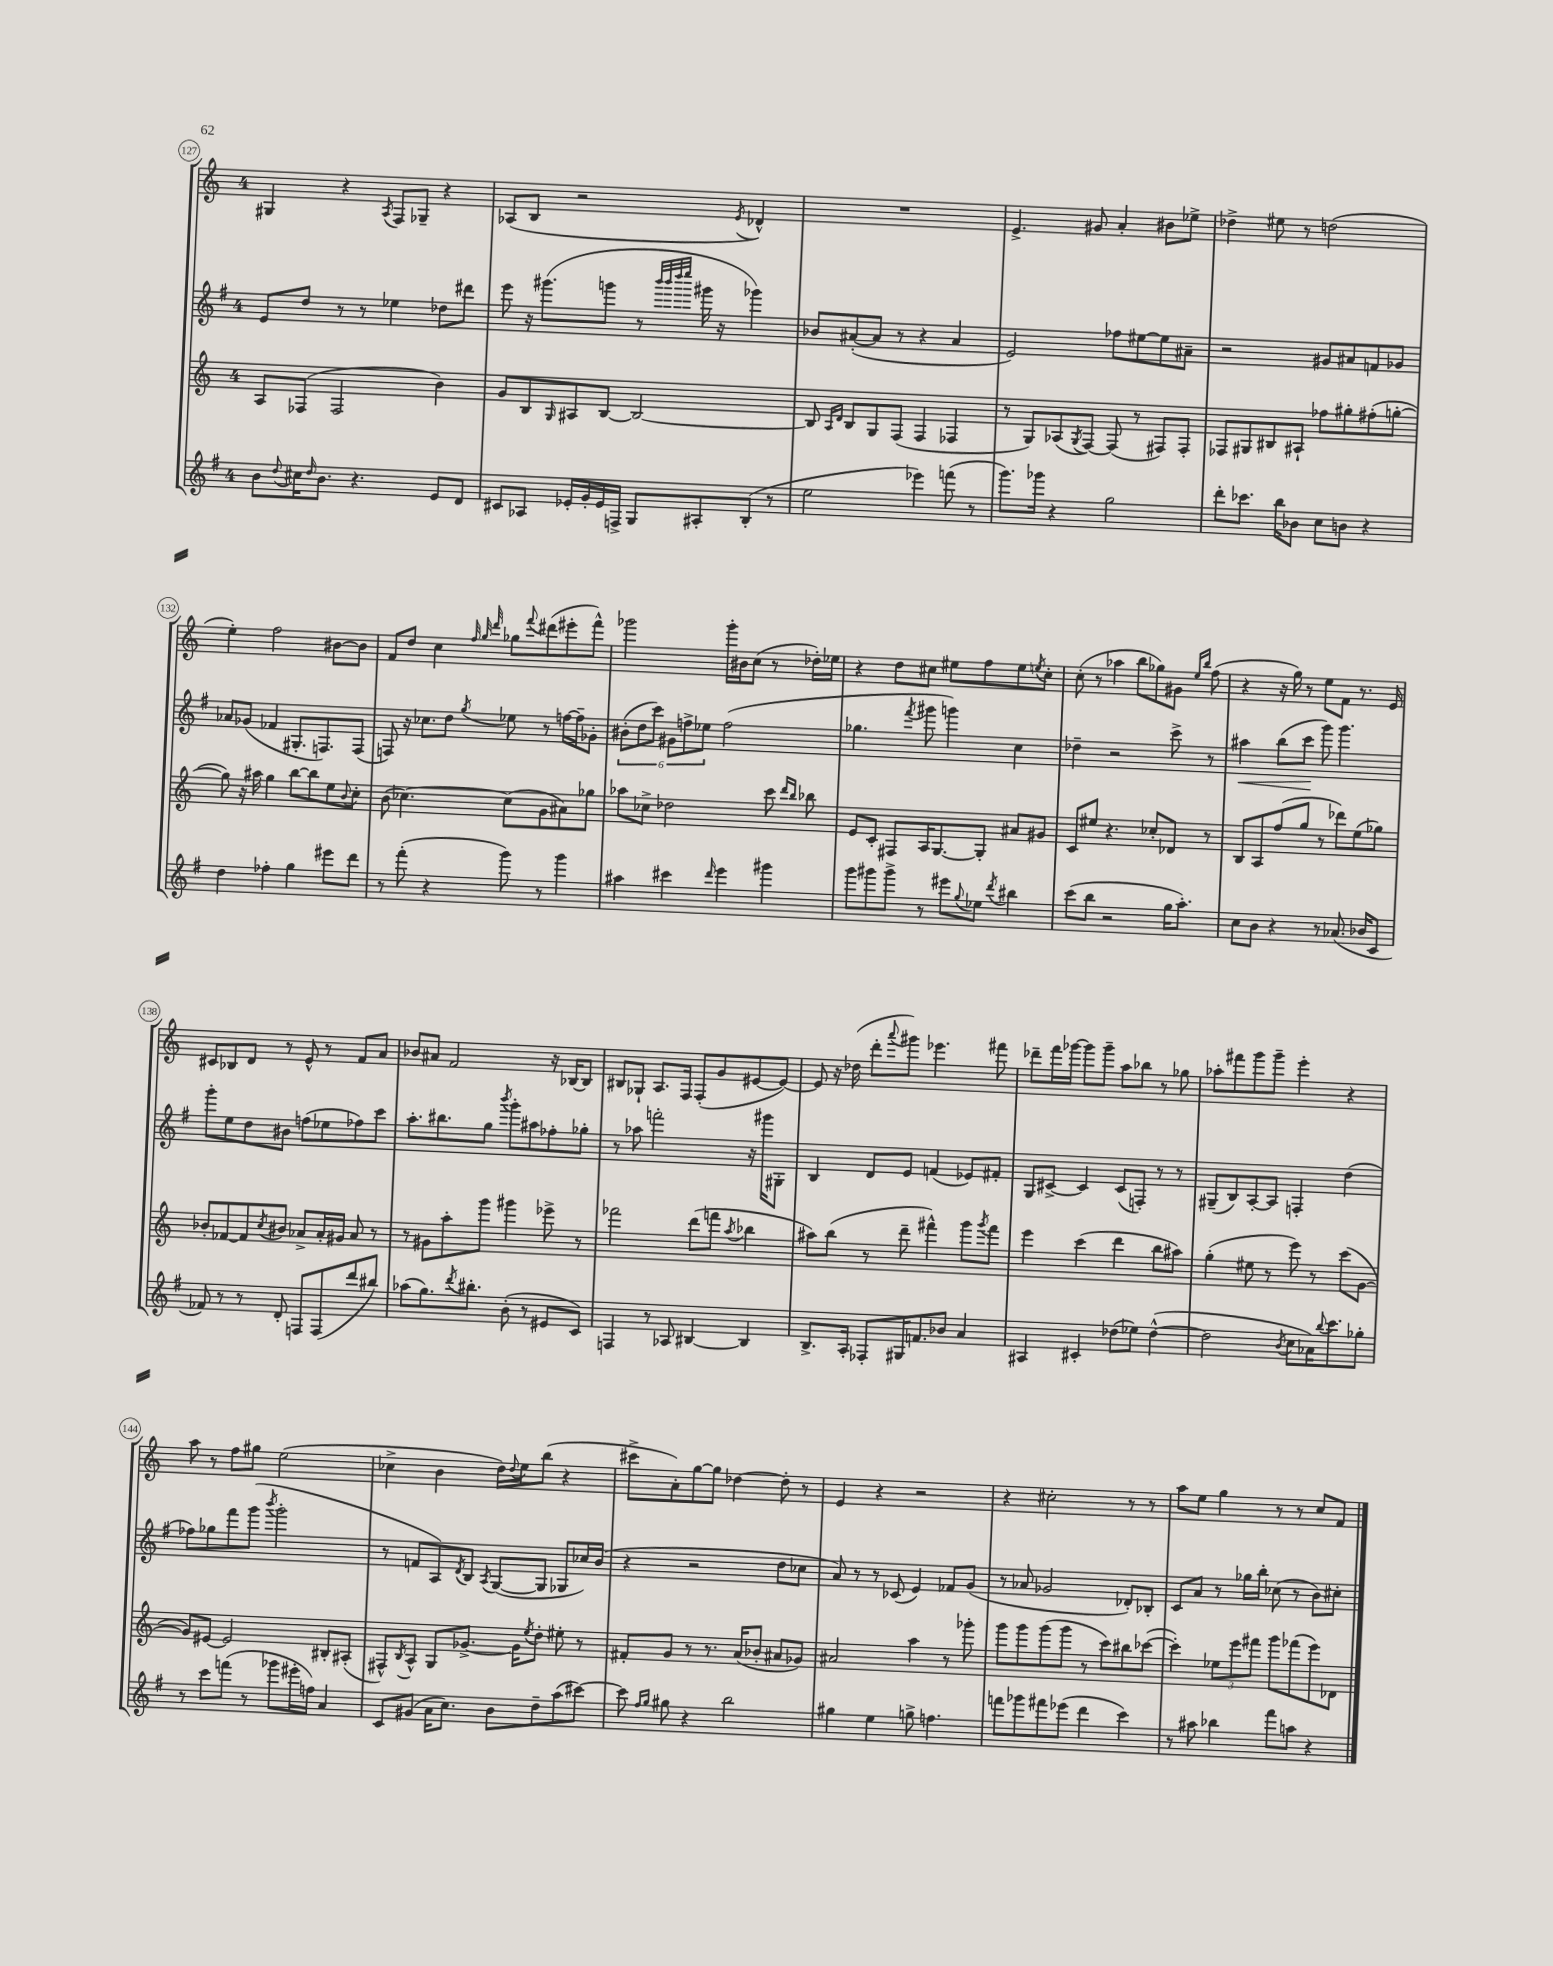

**kern	**kern	**kern	**dynam	**kern
*part4	*part3	*part2	*part2	*part1
*staff4	*staff3	*staff2	*staff2	*staff1
*clefG2	*clefG2	*clefG2	*	*clefG2
*k[f#]	*k[]	*k[f#]	*	*k[]
*M4/4	*M4/4	*M4/4	*	*M4/4
=127	=127	=127	=127	=127
8b\L	8A/L	8e/L	.	4G#X/
8qqdd/	.	.	.	.
16cc#X\K	(8F-X/J	8dd/J	.	.
16qqdd/	.	.	.	.
8.b\J	.	.	.	.
.	2F-/	8r	.	4r
4.r	.	8r	.	.
.	.	.	.	8qA/
.	.	4ee-X\	.	8F/L
.	.	.	.	8G-X~/J
8e/L	4b\)	8dd-X\L	.	4r
8d/J	.	8ddd#X\J	.	.
=128	=128	=128	=128	=128
8c#X/L	8g/L	8eee\	.	(8A-X/L
8A-X/J	8B/	16r	.	8B/J
.	.	(8.ggg#X\L	.	.
.	16qqG/	.	.	.
16e-X'/LL	8A#X/	.	.	2r
16g'/	.	.	.	.
16e-/	[8B/J	8gggn\J	.	.
16Fn^/JJ	.	.	.	.
8G/L	2B/_	8r	.	.
.	.	32qqbbb/LLL	.	.
.	.	32qqbbb/	.	.
.	.	32qqdddd/	.	.
.	.	32qqeeee/JJJ	.	.
8A#X'/	.	16ggg#X\	.	.
.	.	16r	.	.
.	.	.	.	8qe/
(8B'/J	.	4ggg-X\)	.	4d-X^^/)
8r	.	.	.	.
=129	=129	=129	=129	=129
2ee\	8B/]	8b-X/L	.	1r
.	16qqA/LL	.	.	.
.	16qqd/JJ	.	.	.
.	8B/L	([8a#X'/	.	.
.	8G/	8a#/J]	.	.
.	(8F/J	8r	.	.
4eee-X\)	4F/	4r	.	.
(8fffn\	4F-X/	4a#/	.	.
8r	.	.	.	.
=130	=130	=130	=130	=130
8.ggg\L)	8r	2e/)	.	4.e^/
.	8G/L)	.	.	.
16ggg-X\Jk	.	.	.	.
4r	(8A-X/	.	.	.
.	8qG/	.	.	.
.	[8F/J)	.	.	8g#X/
2gg\	(8F/]	8ff-X\L	.	4a'/
.	8r	[8ee#X\	.	.
.	8F#X/L)	8ee#\]	.	8b#X\L
.	8F#'/J	8a#X~\J	.	8ee-X^\J
=131	=131	=131	=131	=131
8ddd'\L	8F-X/L	2r	.	4dd-X^\
8.ccc-X\J	8G#X/	.	.	.
.	8B#X/	.	.	8ee#X\
16bb\KL	.	.	.	.
8b-X\J	8A#X`/J	.	.	8r
8cc\L	8ff-X\L	8g#X/L	.	(2ddn\
8bn\J	8gg#X'\	8a#X/	.	.
4r	(8ff#X'\	8fn/	.	.
.	[8ggn'\J	8g-X/J	.	.
!!LO:LB:g=z
=132	=132	=132	=132	=132
4dd\	8gg\])	8a-X/L	.	4ee'\)
.	16r	(8g-X/J	.	.
.	16aa#X\	.	.	.
4ff-X'\	4gg\	4f-X/	.	2ff\
4gg\	[8bb\L	8.G#X'/L	.	.
.	8bb\]	.	.	.
.	.	8.Fn/)	.	.
8eee#X\L	8ee\	.	.	[8b#X\L
.	8qqb/	.	.	.
8ddd\J	8cc'\J	(8F/J	.	8b#\J]
=133	=133	=133	=133	=133
8r	(8b\	8Fn/)	.	8f/L
(8fff#'\	[4.cc-X\)	16r	.	8dd/J
.	.	8.cc-X\L	.	.
4r	.	.	.	4cc\
.	.	8dd\J	.	.
.	.	.	.	32qqff/
.	.	.	.	32qqgg/
.	.	8qgg/	.	32qqddd/
8ggg\)	(8cc-\L]	8ee-X\	.	8gg-X\L
.	.	.	.	8qqfff/
8r	8g\	8r	.	(8ddd#X\
4ggg\	8a#X\)	[16ffn\LL	.	8eee#X'\
.	.	16ff~\J]	.	.
.	8gg-X\J	8g-X'\J	.	8fff^^\J)
=134	=134	=134	=134	=134
4aa#X\	8aa-X\L	(12b#X'\L	.	2ggg-X\
.	.	12dd\	.	.
.	8cc-X^\J	.	.	.
.	.	12ccc\J)	.	.
4ccc#X\	2dd-X\	12g#X\L	.	.
.	.	12ffn^\	.	.
.	.	12ee-X\J	.	.
16qqddd/	.	.	.	.
4eee\	.	(2ff\	.	16ggg-'\LL
.	.	.	.	16b#X\J
.	.	.	.	(8cc\J
4ggg#X\	8ccc\	.	.	8r
.	16qqddd/LL	.	.	.
.	16qqbb/JJ	.	.	.
.	8bb-X\	.	.	16dd-X'\LL)
.	.	.	.	16ee-X\JJ
=135	=135	=135	=135	=135
8ggg\L	8e/L	4.gg-X\	.	4r
8ggg#X\	8c'/J	.	.	.
8ggg#^\J	8F#X/L	.	.	8dd\L
.	.	8qfff#/	.	.
8r	16A/K	8ggg#X\	.	8cc#X\J
.	[8.G/	.	.	.
8eee#X\L	.	4gggn\)	.	8ee#X\L
8qqgg/	.	.	.	.
8ee-X\J	8G'/J]	.	.	8ff\
8qddd/	.	.	.	.
4bb#X\	8a#X/L	4cc\	.	8ee#\
.	.	.	.	8qeen/
.	8g#X/J	.	.	8cc#'\J
=136	=136	=136	=136	=136
(8ccc\L	8c/L	4dd-X~\	.	(8cc'\
8bb\J	8ee#X/J	.	.	8r
2r	4.r	2r	.	4aa-X\
.	.	.	.	8bb\L
.	8cc-X'/L	.	.	8gg-X\)
16gg\KL	8d-X/J	8ccc^\	.	8g#X\J
8.aa'\J)	.	.	.	.
.	.	.	.	16qqee/LL
.	.	.	.	16qqbb/JJ
.	8r	8r	.	(8ff\
=137	=137	=137	=137	=137
!	!	!	!LO:HP:b	!
8cc\L	8B/L	4aa#X\	<	4r
8b\J	8A/	.	.	.
4r	(8ff/	(8bb\L	.	16r
.	.	.	.	16gg\)
.	8gg/J	8ccc\J	.	8r
8r	8r	8ggg\)	[	8ee\L
(8.a-X/	8ddd-X\L)	4.ggg\	.	8f\J
.	(8ee\	.	.	8.r
16b-X/KL	.	.	.	.
8c/J	8gg-X\J)	.	.	.
.	.	.	.	16e/
!!LO:LB:g=z
=138	=138	=138	=138	=138
8f-X/)	8b-X'/L	8ggg'\L	.	8c#X/L
8r	[8f-X/	8ee\	.	8B-X/
8r	8f-/]	8dd\	.	8d/J
.	8qcc/	.	.	.
8d'/	8b#X/J	8b#X\J	.	8r
8Fn/L	8a-X^/L	(8ffn\L	.	8e^^/
(8F/	16a-'/L	8ee-X\	.	8r
.	16g#X/JJ	.	.	.
8ddd/	8a-/	8ff-X\)	.	8f/L
8bb#X/J)	8r	8ccc\J	.	8a/J
=139	=139	=139	=139	=139
(8aa-X\L	8r	8.aa'\L	.	8b-X/L
8.gg\)	8g#X\L	.	.	8a#X/J
.	.	8.bb#X\	.	.
.	8aa'\	.	.	2f/
8qddd/	.	.	.	.
8.bb#X'\J	.	.	.	.
.	8ggg\J	8gg\J	.	.
.	.	8qbbb/	.	.
(8b'\	4ggg#X\	8ggg'\L	.	.
8r	.	8aa#X\	.	.
8e#X/L	8eee-X^\	8ff-X'\	.	16r
.	.	.	.	[16B-X/KL
8c/J)	8r	8gg-X'\J	.	8B-/J]
=140	=140	=140	=140	=140
4Fn/	2fff-X\	8r	.	8B#X/L
.	.	8aa-X\	.	8G-X`/J
8r	.	2fffn'\	.	8.A/L
8A-X/	.	.	.	.
.	.	.	.	16F/Jk
[4B#X/	(8ddd\L	.	.	(8F'/L
.	8fffn\J	.	.	8g/
.	8qaa/	.	.	.
4B#/]	4bb-X\	16r	.	[8e#X/
.	.	16ggg#X\KL	.	.
.	.	8G#X'\J	.	8e#/J_)
=141	=141	=141	=141	=141
8.B^/L	8aa#X\L)	4B/	.	8e#/]
.	(8bb\J	.	.	16r
16A'/Jk	.	.	.	(16dd-X\
8F-X'/L	8r	8d/L	.	8ddd'\L
.	.	.	.	8qqaaa/
16G#X/K	8ddd~\	8e/J	.	8ggg#X\J)
8.fn/	.	.	.	.
.	4fff#X^^\)	(4fn/	.	4.eee-X\
8b-X/J	.	.	.	.
4a/	8ggg\L	8e-X/L)	.	.
.	8qggg/	.	.	.
.	8fff#\J	8f#X'/J	.	8fff#X\
=142	=142	=142	=142	=142
4A#X/	4eee\	8G/L	.	8ddd-X~\L
.	.	[8c#X^/J	.	16fff\L
.	.	.	.	[16ggg-X\JJ
4c#X'/	(4ccc\	4c#/]	.	8ggg-\L]
.	.	.	.	8ggg-~\J
(8dd-X\L	4ddd\	(8c#/L	.	8aa\L
8ee-X\J)	.	8Fn'/J)	.	8bb-X\J
([4dd-^^\	8bb\L	8r	.	8r
.	8aa#X\J)	8r	.	8gg-X\
=143	=143	=143	=143	=143
2dd-\]	(4gg'\	(8G#X~/L	.	8aa-X'\L
.	.	8B/)	.	8fff#X\
.	8ee#X\	[8A'/	.	8ggg\
.	8r	8A/J]	.	8ggg~\J
8qb/	.	.	.	.
8cc\L	8eee\)	4Fn'/	.	4eee'\
16a-X\K)	8r	.	.	.
8qqbb/	.	.	.	.
8.ccc\	.	.	.	.
.	(8ccc\L	(4dd\	.	4r
8gg-X'\J	[8g\J	.	.	.
!!LO:LB:g=z
=144	=144	=144	=144	=144
8r	8g/L])	8ff-X\L)	.	8aa\
8ccc\L	[8e#X/J	8gg-X\	.	8r
(8fffn\J	2e#/]	8fff#\	.	8ff\L
8r	.	(8ggg\J	.	8gg#X\J
.	.	8qbbb/	.	.
8ggg-X\L	.	2ggg'\	.	(2ee\
16eee#X'\L	.	.	.	.
16ffn\JJ)	.	.	.	.
4a/	8B#X'/L	.	.	.
.	(8A#X'/J	.	.	.
=145	=145	=145	=145	=145
8c/L	8F#X^^/L)	8r	.	4cc-X^\
.	8qB/	.	.	.
(8g#X/J	8A^^/J	8fn/L	.	.
16a\KL	8G/L	8A/)	.	4b\
8.cc\J)	.	.	.	.
.	.	8qd/	.	.
.	[8.g-X^/J	8B/J	.	.
.	.	8qA/	.	.
8b\L	.	([8G/L	.	16dd\LL)
.	.	.	.	8qqdd/
.	16g-\KL]	.	.	16ee\J
.	8qee/	.	.	.
8dd~\	8dd'\J	8G/J]	.	(8bb\J
(8aa\	8ee#X'\	8G-X/L	.	4r
[8ccc#X\J)	8r	16cc-X/L)	.	.
.	.	(16b/JJ	.	.
=146	=146	=146	=146	=146
8ccc#\]	8f#X'/L	4r	.	8ccc#X^\L
16qqff#/LL	.	.	.	.
16qqgg/JJ	.	.	.	.
8gg#X\	8g/J	.	.	8a'\)
4r	8r	2r	.	[8gg\
.	8.r	.	.	8gg\J]
2bb\	.	.	.	[4dd-X\
.	(16a/KL	.	.	.
.	8b-X'/J	.	.	.
.	8a#X/L	8dd\L	.	8dd-'\]
.	8g-X/J)	8cc-X\J	.	8r
=147	=147	=147	=147	=147
4gg#X\	2a#X/	8a/)	.	4e/
.	.	8r	.	.
4ee\	.	8r	.	4r
.	.	(8c-X/	.	.
8ggn^\	4aa\	4e/)	.	2r
4.ffn\	.	.	.	.
.	8r	8f-X/L	.	.
.	8ggg-X'\	(8g/J	.	.
=148	=148	=148	=148	=148
8fffn\L	8ggg\L	8r	.	4r
8ggg-X\	8ggg\	8a-X/	.	.
8fff#X\	(8ggg\	2g-X/	.	2cc#X'\
(8eee-X\J	8ggg\J	.	.	.
4ddd\	8r	.	.	.
.	8ccc\L)	.	.	.
4ccc\)	8bb#X\	8d-X'/L)	.	8r
.	([8ccc-X\J	8B-X'/J	.	8r
=149	=149	=149	=149	=149
8r	4ccc-'\])	8c/L	.	8aa\L
8aa#X\	.	8a/J	.	8ee\J
4bb-X\	12ee-X\L	8r	.	4gg\
.	12eee\	.	.	.
.	.	16gg-X\LL	.	.
.	12fff#X\J	.	.	.
.	.	16bb'\JJ	.	.
8fff#\L	8ggg\L	(8cc-X\	.	8r
8aan\J	(8fff-X\	8r	.	8r
4r	8eee\)	8b\L)	.	8cc/L
.	8d-X\J	8cc#X'\J	.	8f/J
==	==	==	==	==
*-	*-	*-	*-	*-
